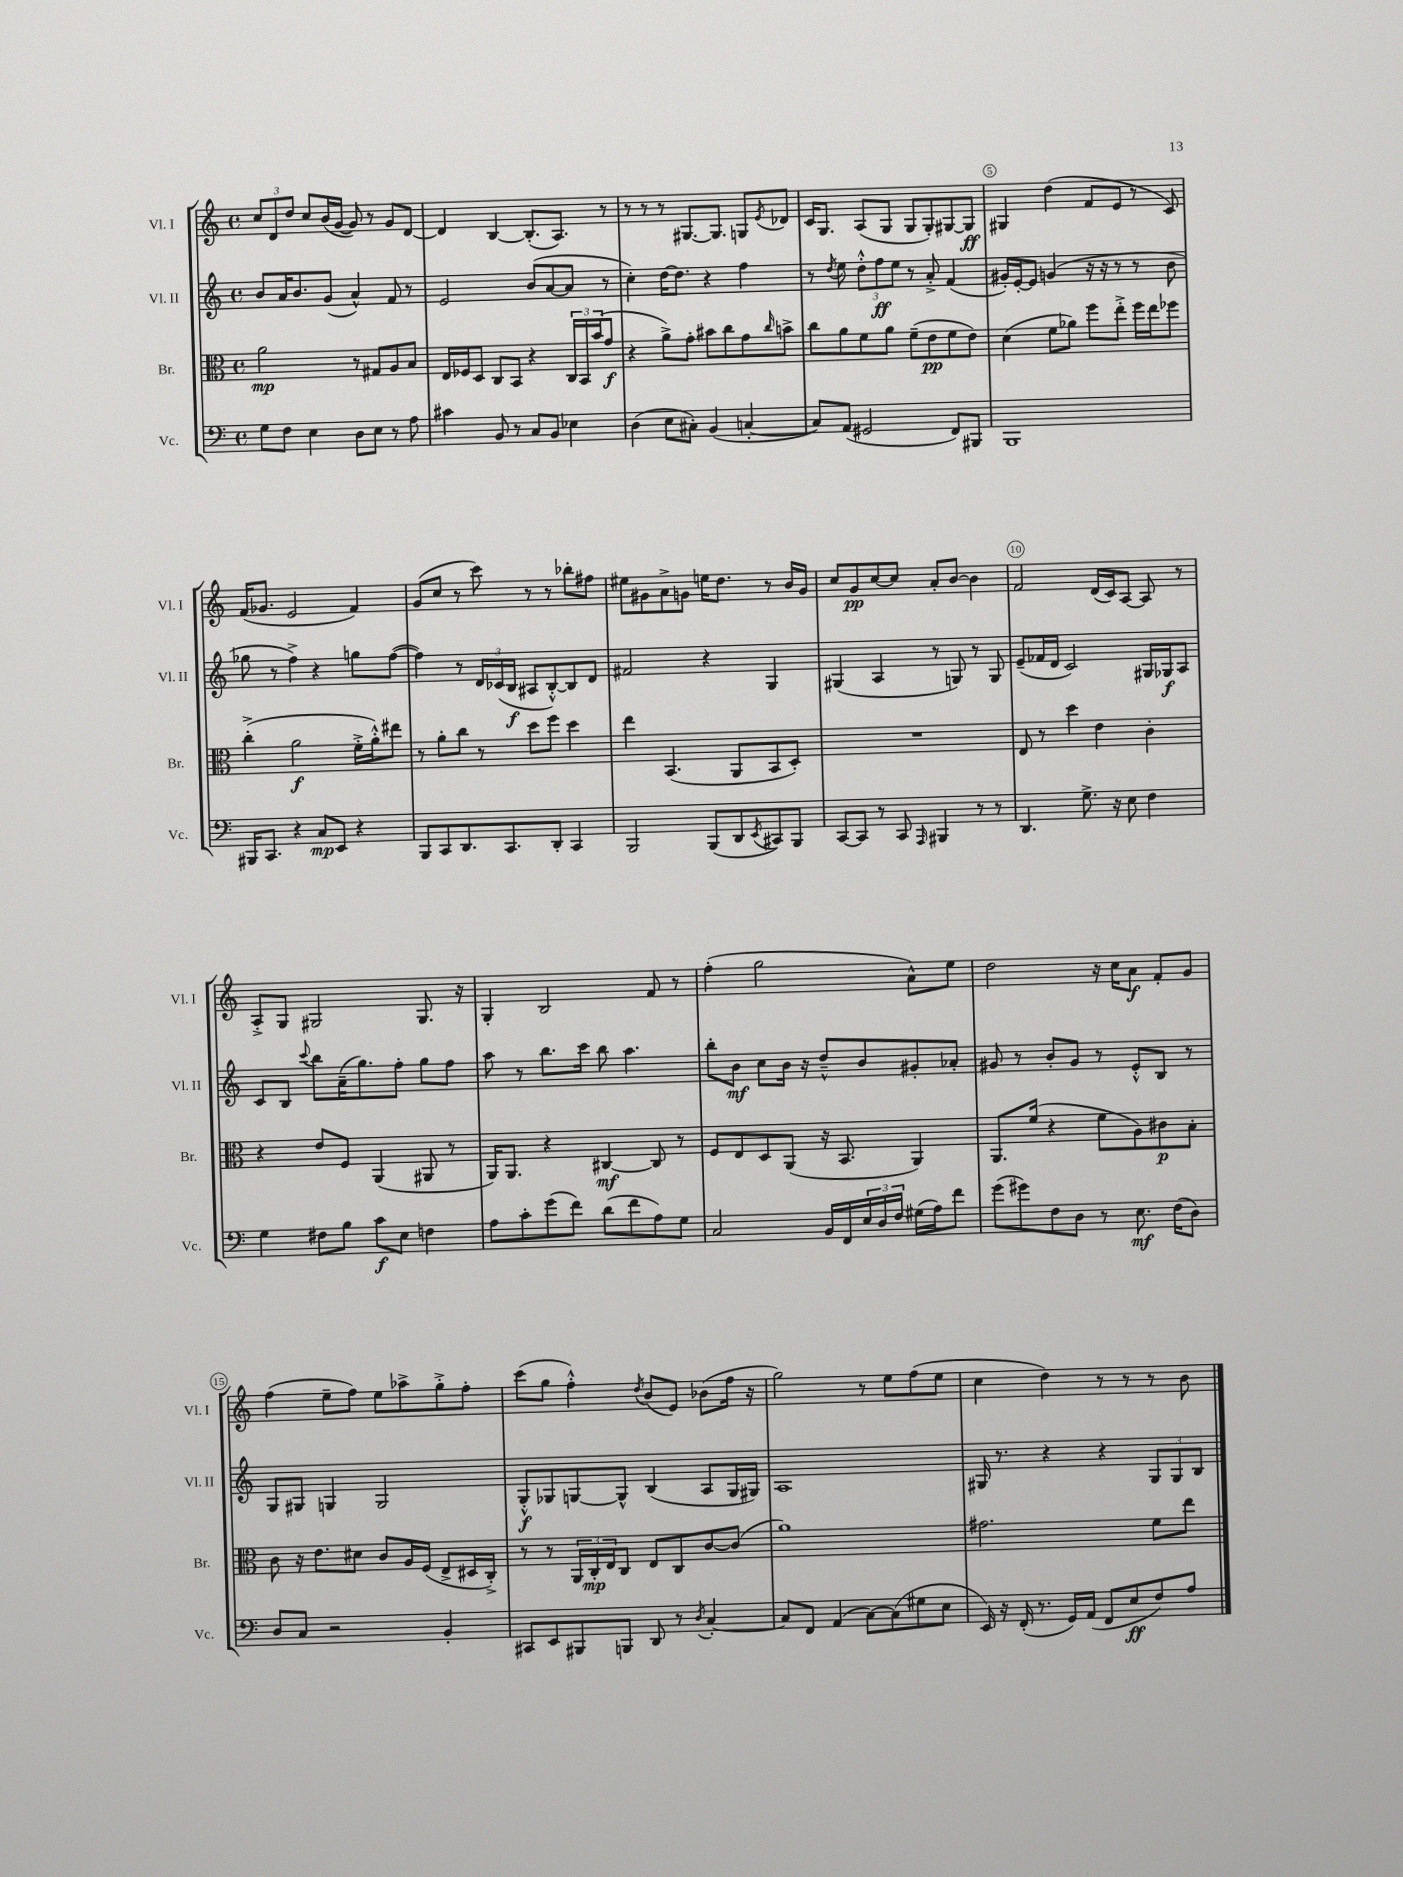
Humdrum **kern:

**kern	**kern	**kern	**kern
*staff4	*staff3	*staff2	*staff1
*clefF4	*clefC3	*clefG2	*clefG2
*k[]	*k[]	*k[]	*k[]
*M4/4	*M4/4	*M4/4	*M4/4
*met(c)	*met(c)	*met(c)	*met(c)
8G	2a	8b	12cc
.	.	.	12d
8F	.	16a	.
.	.	.	12dd
.	.	8.b	.
4E	.	.	8cc
.	.	(8g	(16b
.	.	.	[16g
8D	8r	4a^^)	8g])
8E	8G#	.	8r
8r	8A	8f	8g
8A	8B	8r	[8d
=	=	=	=
4c#	16E	2e	4d]
.	16F-	.	.
.	8D	.	.
8BB	8C	.	[4B
8r	8BB	.	.
8C	4r	(8b	(8.B']
8BB	.	[8a	.
.	.	.	8.A)
4E-	24C	8a]	.
.	24BB	.	.
.	(24b	.	.
.	8g	8r	8r
=	=	=	=
(4D	4r	4cc')	8r
.	.	.	8r
8E	8a^)	[16dd	8r
.	.	8.dd]	.
8C#')	8g'	.	[8.G#
(4BB	8b#	4r	.
.	.	.	8.G#]
.	8cc	.	.
[4C'	8g	4ff	8G
.	16qqcc	.	8qe
.	8b^	.	8d-
=	=	=	=
8C])	8cc	8r	16c
.	.	.	8.G
.	.	8qdd	.
(8AA	8a	8ee	.
2GG#	8f	12dd'^^	(8A
.	.	12ff	.
.	8a	.	8G
.	.	12ee	.
.	(8f~	8r	8G
.	8e	8a'^	8G')
8FF)	8f	(4f	[8G#
8BBB#	8e)	.	8G#]
=	=	=	=
1BBB	(4d	16g#')	4G#
.	.	[16e'	.
.	.	8e]	.
.	8f	(4g	(4dd
.	8a-)	.	.
.	8ff	16r	8f
.	.	16r	.
.	8ee'^	8r	8e
.	16ff	8r	8r
.	16ee	.	.
.	8ff-	8b	8c)
=	=	=	=
16BBB#	(4cc'^	8gg-	(16f
8.CC	.	.	8.g-
.	.	8r	.
4r	2a	4ff^)	2e
8C	.	4r	.
8EE	.	.	.
4r	16f'^	8gg	4f)
.	16a'^^)	.	.
.	8ee#	([8ff	.
=	=	=	=
8BBB	8r	4ff])	(8g
8CC	8a'	.	8cc
8.DD	8cc	8r	8r
.	8r	24d	8ccc)
.	.	(24c-	.
8.CC	.	.	.
.	.	24B	.
.	8dd	8A#	8r
8DD'	8ff	[8B'^^)	8r
4CC	4dd	8B]	8bb-'
.	.	8d	8ff#
=	=	=	=
2BBB	4ee	2f#	8ee#
.	.	.	8g#
.	(4.BB	.	8a^
.	.	.	8g
(8BBB	.	4r	16ee
.	.	.	8.dd
8DD	8AA	.	.
8qEE	.	.	.
8CC#)	8BB	4G	8r
8BBB	8D')	.	16b
.	.	.	16g
=	=	=	=
[8CC	1r	(4G#	8cc
8CC]	.	.	8g
8r	.	4A	[8cc
8CC	.	.	8cc]
16qqAAA	.	.	.
4BBB#	.	8r	8a'
.	.	8G)	[8b
8r	.	8r	4b]
8r	.	8G	.
=	=	=	=
4.DD	8E	(8e~	2f
.	8r	16f-	.
.	.	16d	.
.	4dd	2c)	.
8.G^	.	.	.
.	4e	.	(16d
16r	.	.	16c)
8E	.	.	[8A
4F	4c'	16G#	8A]
.	.	16G-	.
.	.	8A	8r
=	=	=	=
4G	4r	8c	8A'^
.	.	8B	8G
.	.	8qqccc	.
8F#	8e	8bb	2G#
8B	8F	(16a~	.
.	.	8.gg)	.
8c	(4AA	.	.
8E	.	8ff'	.
4F	8AA#	8gg	8.G#
.	8r	8ff	.
.	.	.	16r
=	=	=	=
8A	16AA)	8aa	4G'
.	8.AA	.	.
8c'	.	8r	.
(8g	4r	8.bb	2B
8f)	.	.	.
.	.	16ccc	.
(8d	[4C#	8bb	.
8f	.	4.aa	.
8A)	8C#]	.	8f
8G	8r	.	8r
=	=	=	=
2C	8F	8bb'	(4ff'
.	8E	8b	.
.	8D	8cc	2gg
.	(8AA	16b	.
.	.	16r	.
16BB	16r	8dd~^^	.
16FF	8.BB	.	.
24E	.	8b	.
24D	.	.	.
24F	.	.	.
(16G#	4AA)	8g#'	8a^^)
16A)	.	.	.
8f	.	8a-'	8ee
=	=	=	=
(8g	8.AA	8g#	2dd
8g#)	.	8r	.
.	(16f	.	.
8F	4r	8b'	.
8D	.	8g#	.
8r	8f	8r	16r
.	.	.	16cc
8.E	8A)	8e'^^	8a
.	8c#	8B	8f'
(16F	.	.	.
8D)	8B'	8r	8g
=	=	=	=
8D	8c	8G	(4ff
8C	16r	8G#	.
.	8.e	.	.
2r	.	4G	8ee~
.	8d#	.	8ff)
.	8c	2G	8ee
.	16A	.	8aa-^
.	(16F	.	.
4BB'	8E^	.	8gg'^
.	16D#	.	8ff'
.	16C'^)	.	.
=	=	=	=
8CC#	8r	8G'^^	(8ccc
8EE	8r	8G-	8gg
8BBB#	24AA	[8G	4ff'^^)
.	24C'	.	.
.	24E	.	.
8BBB	8C	8G^^]	.
.	.	.	8qdd
8DD	8E	(4B	(8b
8r	8C	.	8e)
8qD	.	.	.
[4C'	[8c	8A	(8b-
.	(8c]	16G	16ff
.	.	16G#)	16r
=	=	=	=
8C]	1a)	1A	2gg)
8FF	.	.	.
(4AA	.	.	.
[8C)	.	.	8r
(8C]	.	.	8ee
8G#	.	.	(8ff
8E	.	.	8ee
=	=	=	=
16EE)	2.g#	16G#	4cc
16r	.	8.r	.
(16FF'	.	.	.
8.r	.	.	.
.	.	4r	4dd)
16GG)	.	.	.
(16AA	.	.	.
8FF	.	4r	8r
8E	.	.	8r
8F)	8f	12G#	8r
.	.	12G#	.
8A	8ee	.	8b
.	.	12B	.
==	==	==	==
*-	*-	*-	*-
